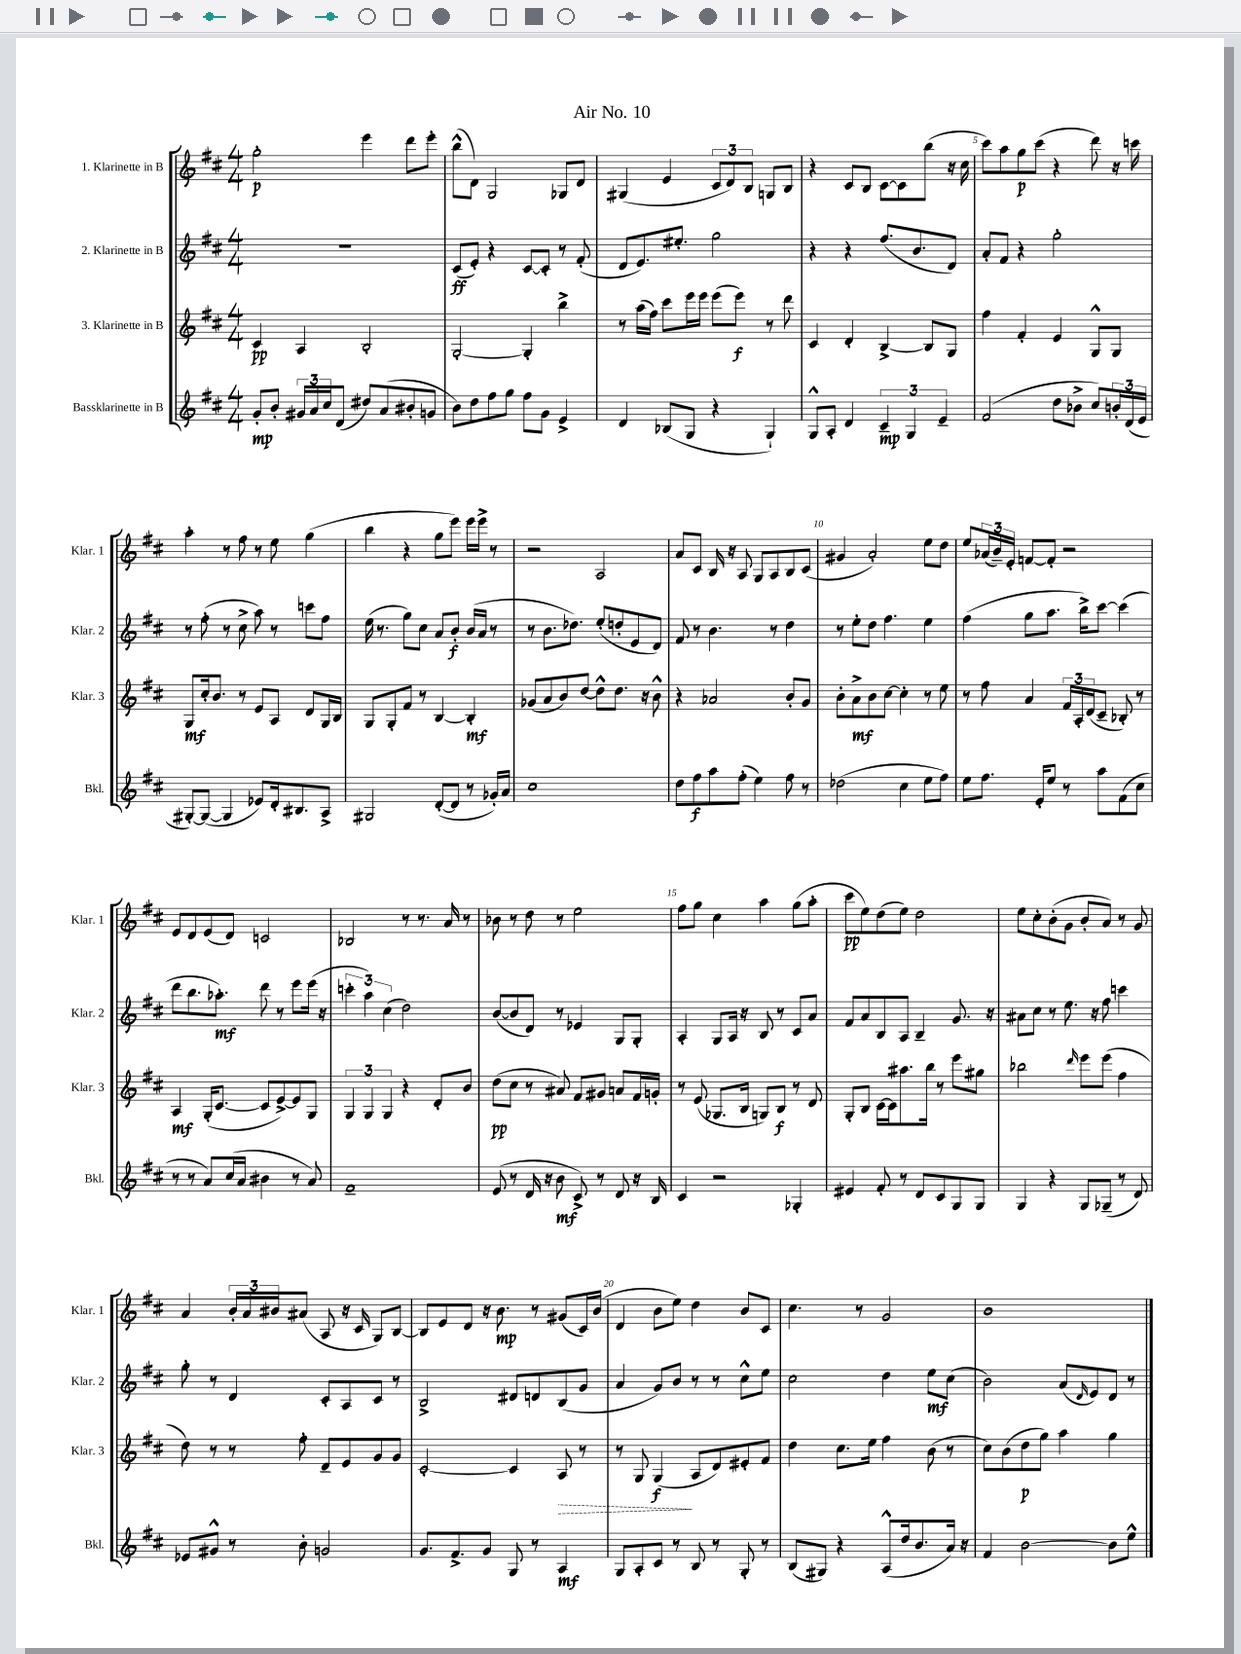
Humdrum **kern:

**kern	**kern	**kern	**kern
*staff4	*staff3	*staff2	*staff1
*clefG2	*clefG2	*clefG2	*clefG2
*k[f#c#]	*k[f#c#]	*k[f#c#]	*k[f#c#]
*M4/4	*M4/4	*M4/4	*M4/4
8g'/L	4c#/	1r	2gg'\
8b'/J	.	.	.
24g#/LL	4A/	.	.
24a/	.	.	.
24cc#/J	.	.	.
(8d/J	.	.	.
8dd#/L)	2B'/	.	4eee\
(8a/	.	.	.
8b#'/	.	.	8ddd\L
8g/J	.	.	8eee'\J
=	=	=	=
8b\L)	[2G'/	(8c#/L	(8bb^^\L
8dd\	.	8e'/J)	8d\J)
8ff#\	.	4r	2G/
8gg\J	.	.	.
8ff#\L	4G'/]	[8c#/L	.
8g\J	.	8c#'/]J	.
4e^/	4bb^\	8r	8G-/L
.	.	(8f#'/	8d/J
=	=	=	=
4d/	8r	8d/L	(4G#/
.	(16aa\LL	8.e/)	.
.	16ff#\JJ)	.	.
(8B-/L	8ccc#\L	.	4e/
.	.	8.ee#'/J	.
8G/J	16eee\L	.	.
.	16eee\JJ	.	.
4r	(8eee\L	2gg\	12c#/L
.	.	.	12d/)
.	8eee\J)	.	.
.	.	.	12B/J
4G`/)	8r	.	8G/L
.	8ddd\	.	8B/J
=	=	=	=
8G^^/L	4c#/	4r	4r
8A'/J	.	.	.
4d/	4d'/	4r	8c#/L
.	.	.	8B/J
6c#~/	[4B^/	(8.ff#/L	[8c#\L
.	.	.	8c#\]
6G/	.	.	.
.	.	8.b/	.
.	8B/]L	.	(8bb\J
6e~/	.	.	.
.	8G/J	8d/J)	16r
.	.	.	16cc#\
=	=	=	=
(2f#/	4ff#\	8a'/L	8ccc#\L)
.	.	8f#/J	8aa\
.	4f#'/	4r	8gg\
.	.	.	(8ccc#\J
8dd\L	4e/	2gg'\	4r
8b-^\J	.	.	.
8cc#/L)	8G^^/L	.	8ddd\)
24b'/L	8G/J	.	16r
(24d/	.	.	.
.	.	.	16ccc\
24e/JJ	.	.	.
=	=	=	=
[8G#'/L)	8G/L	8r	4aa'\
(8G#/_J	16cc#'/k	(8ff#'\	.
.	8.b/J	.	.
4G#/]	.	8r	8r
.	8r	8cc#^\	8ff#\
8e-/L)	8e/L	8aa\)	8r
16d'/k	8A/J	8r	8ee\
8.B#/	.	.	.
.	8d/L	8ccc\L	(4gg\
8A^/J	16G/L	8ff#\J	.
.	16B/JJ	.	.
=	=	=	=
2G#/	8G/L	(16ee\	4bb\
.	.	8.r	.
.	8G'/	.	.
.	8f#/J	8gg\L)	4r
.	8r	8cc#\J	.
([8d'/L	[4B/	8a/L	8gg\L
8d/]J	.	8b'/J	8eee\J)
8r	4B'/]	(16b/LL	16eee\LL
.	.	16a/JJ	16eee^\JJ
16g-'/LL)	.	8r	8r
16a/JJ	.	.	.
=	=	=	=
1cc#	(8g-/L	8r	2r
.	8a/	8.b\L	.
.	8b/)	.	.
.	.	8.dd-\J)	.
.	[8dd/J	.	.
.	8dd^^\]L	(8ee'/L	2A/
.	8.dd\J	8dd'/	.
.	.	8e/	.
.	16r	.	.
.	8b^^\	8d/J)	.
=	=	=	=
8dd\L	4r	8f#/	8a/L
8ff#\	.	8r	8c#/J
8aa\	2a-/	4.b\	16B/
.	.	.	16r
(8ff#'\J	.	.	8A/
4ee\)	.	.	8G/L
.	.	8r	8A/
8ff#\	8b'/L	4dd\	8B/
8r	8g/J	.	(8c#/J
=	=	=	=
(2dd-\	8b'\L	8r	4g#/
.	8a^\	8ee'\L	.
.	8b\	8dd\J	2a'/)
.	[8cc#\J	4.ff#\	.
4cc#\	4cc#'\]	.	.
8ee\L	8r	4ee\	8ee\L
8ff#\J)	8ee\	.	8dd\J
=	=	=	=
8ee\L	8r	(4ff#\	8ee/L
8.ff#\J	8ff#\	.	(24a-/L
.	.	.	24b~/)
.	.	.	24e'/JJ
.	4a/	8gg\L	[8f/L
16e'/LK	.	.	.
8ee/J	.	8.aa\J	8f'/]J
8r	24f#/LL	.	2r
.	24A'/	.	.
.	.	16bb^\LK)	.
.	(24d/J	.	.
8aa\L	8c#~/J	[8ccc#\J	.
(8f#\	8B-'/)	(4ccc#\]	.
8cc#\J	8r	.	.
=	=	=	=
8r	4A/	8ddd\L	8e/L
8r	.	8.bb\	8d/
8a/L)	(16G'/LK	.	(8e/
.	[8.c#/J	8.aa-'\J)	.
(16cc#/L	.	.	8d/J)
16a/JJ	.	.	.
4b#\	8c#/]L	8ddd\	2c/
.	[8e^/)	8r	.
8r	8e/]	8eee\L	.
8a/)	8G/J	(16eee\Jk	.
.	.	16r	.
=	=	=	=
1f#~	6G/	6ccc'\	2B-/
.	6G/	6aa\)	.
.	6G/	(6cc#\	.
.	4r	2dd\)	8r
.	.	.	8.r
.	8d'/L	.	.
.	.	.	16a/
.	8b/J	.	8r
=	=	=	=
(8e/	(8dd\L	([8b/L	8b-\
8r	8cc#\J	8b/]	8r
16d/	8r	8d/J)	8dd\
16r	.	.	.
8b\	8a#/)	8r	8r
8c#^/)	8f#/L	4e-/	2ee\
8r	8g#/J	.	.
8d/	8a/L	8G/L	.
16r	16f#/L	8G'/J	.
16B/	16g'/JJ	.	.
=	=	=	=
4c#/	8r	4A'/	8ff#\L
.	(8e/	.	8gg\J
2r	8.G-/L	8G/L	4cc#\
.	.	16A/Jk	.
.	16B/Jk	16r	.
.	8G/L)	8B/	4aa\
.	8B/J	8r	.
4G-'/	8r	8c#/L	(8gg\L
.	8d/	8a/J	8aa'\J
=	=	=	=
4e#/	8G'/L	8f#/L	8ccc#\L
.	8B/J	8a/	8ee\)
8f#'/	[16c#\LL	8B/	(8dd\
.	16c#\]J	.	.
8r	8.aa#\	8A/J	8ee\J)
8d/L	.	4B~/	2dd\
.	16bb\Jk	.	.
8c#/	8r	.	.
8G/	8eee\L	8.g/	.
8G/J	8gg#\J	.	.
.	.	16r	.
=	=	=	=
4G/	2bb-\	8a#\L	8ee\L
.	.	8cc#\J	8cc#'\
4r	.	8r	(8b'\
.	.	8.ee\	8g\J
.	16qqddd/	.	.
8G/L	8eee\L	.	8b'/L
.	.	16r	.
(8G-~/J	(8eee\J	8ff#\	8a/J)
8r	4ff#\	4ccc\	8r
8d/)	.	.	8g/
=	=	=	=
8e-/L	8dd\)	8gg'\	4a/
8g#^^/J	8r	8r	.
8r	8r	4d/	24b'/LL
.	.	.	24a/
.	.	.	24b#/J
8b'\	8ff#'\	.	(8a#/J
2g/	8d~/L	8c#'/L	8A/
.	8e/	8A/	16r
.	.	.	16c#/
.	8g/	8c#/J	8G/L)
.	8g/J	8r	[8B/J
=	=	=	=
8.g/L	[2c#'/	2B^/	8B/]L
.	.	.	8e/
8.f#^/	.	.	.
.	.	.	8d/J
8g/J	.	.	16r
.	.	.	8.b\
8G/	4c#/]	8d#/L	.
8r	.	8d/	8r
4A/	8A/	(8B/	(8g#/L
.	8r	8g/J	16c#/L)
.	.	.	(16b/JJ
=	=	=	=
8G/L	8r	4a/	4d/
8A'/	8G/	.	.
8c#/J	(4G/	8g/L)	8b\L
8r	.	8b/J	8ee\J)
8B/	8A/L	8r	4dd\
8r	8d/)	8r	.
8G'/	8e#'/	8cc#^^\L	8b/L
8r	8f#/J	8ee\J	8c#/J
=	=	=	=
(8B/L	4dd\	2cc#\	4.cc#\
8G#/J)	.	.	.
4r	8.cc#\L	.	.
.	.	.	8r
.	16ee\Jk	.	.
(8A^^/L	4ff#\	4dd\	2g/
16dd/k	.	.	.
8.b/	.	.	.
.	(8b\	8ee\L	.
16a/Jk)	8r	(8cc#\J	.
16r	.	.	.
=	=	=	=
4f#/	8cc#\L)	2b\)	1b
.	(8b\	.	.
[2b\	8dd\	.	.
.	8gg\J)	.	.
.	4aa\	(8a/L	.
.	.	16qqd/	.
.	.	8e/)	.
8b\]L	4gg\	8d/J	.
8ee^^\J	.	8r	.
==	==	==	==
*-	*-	*-	*-
